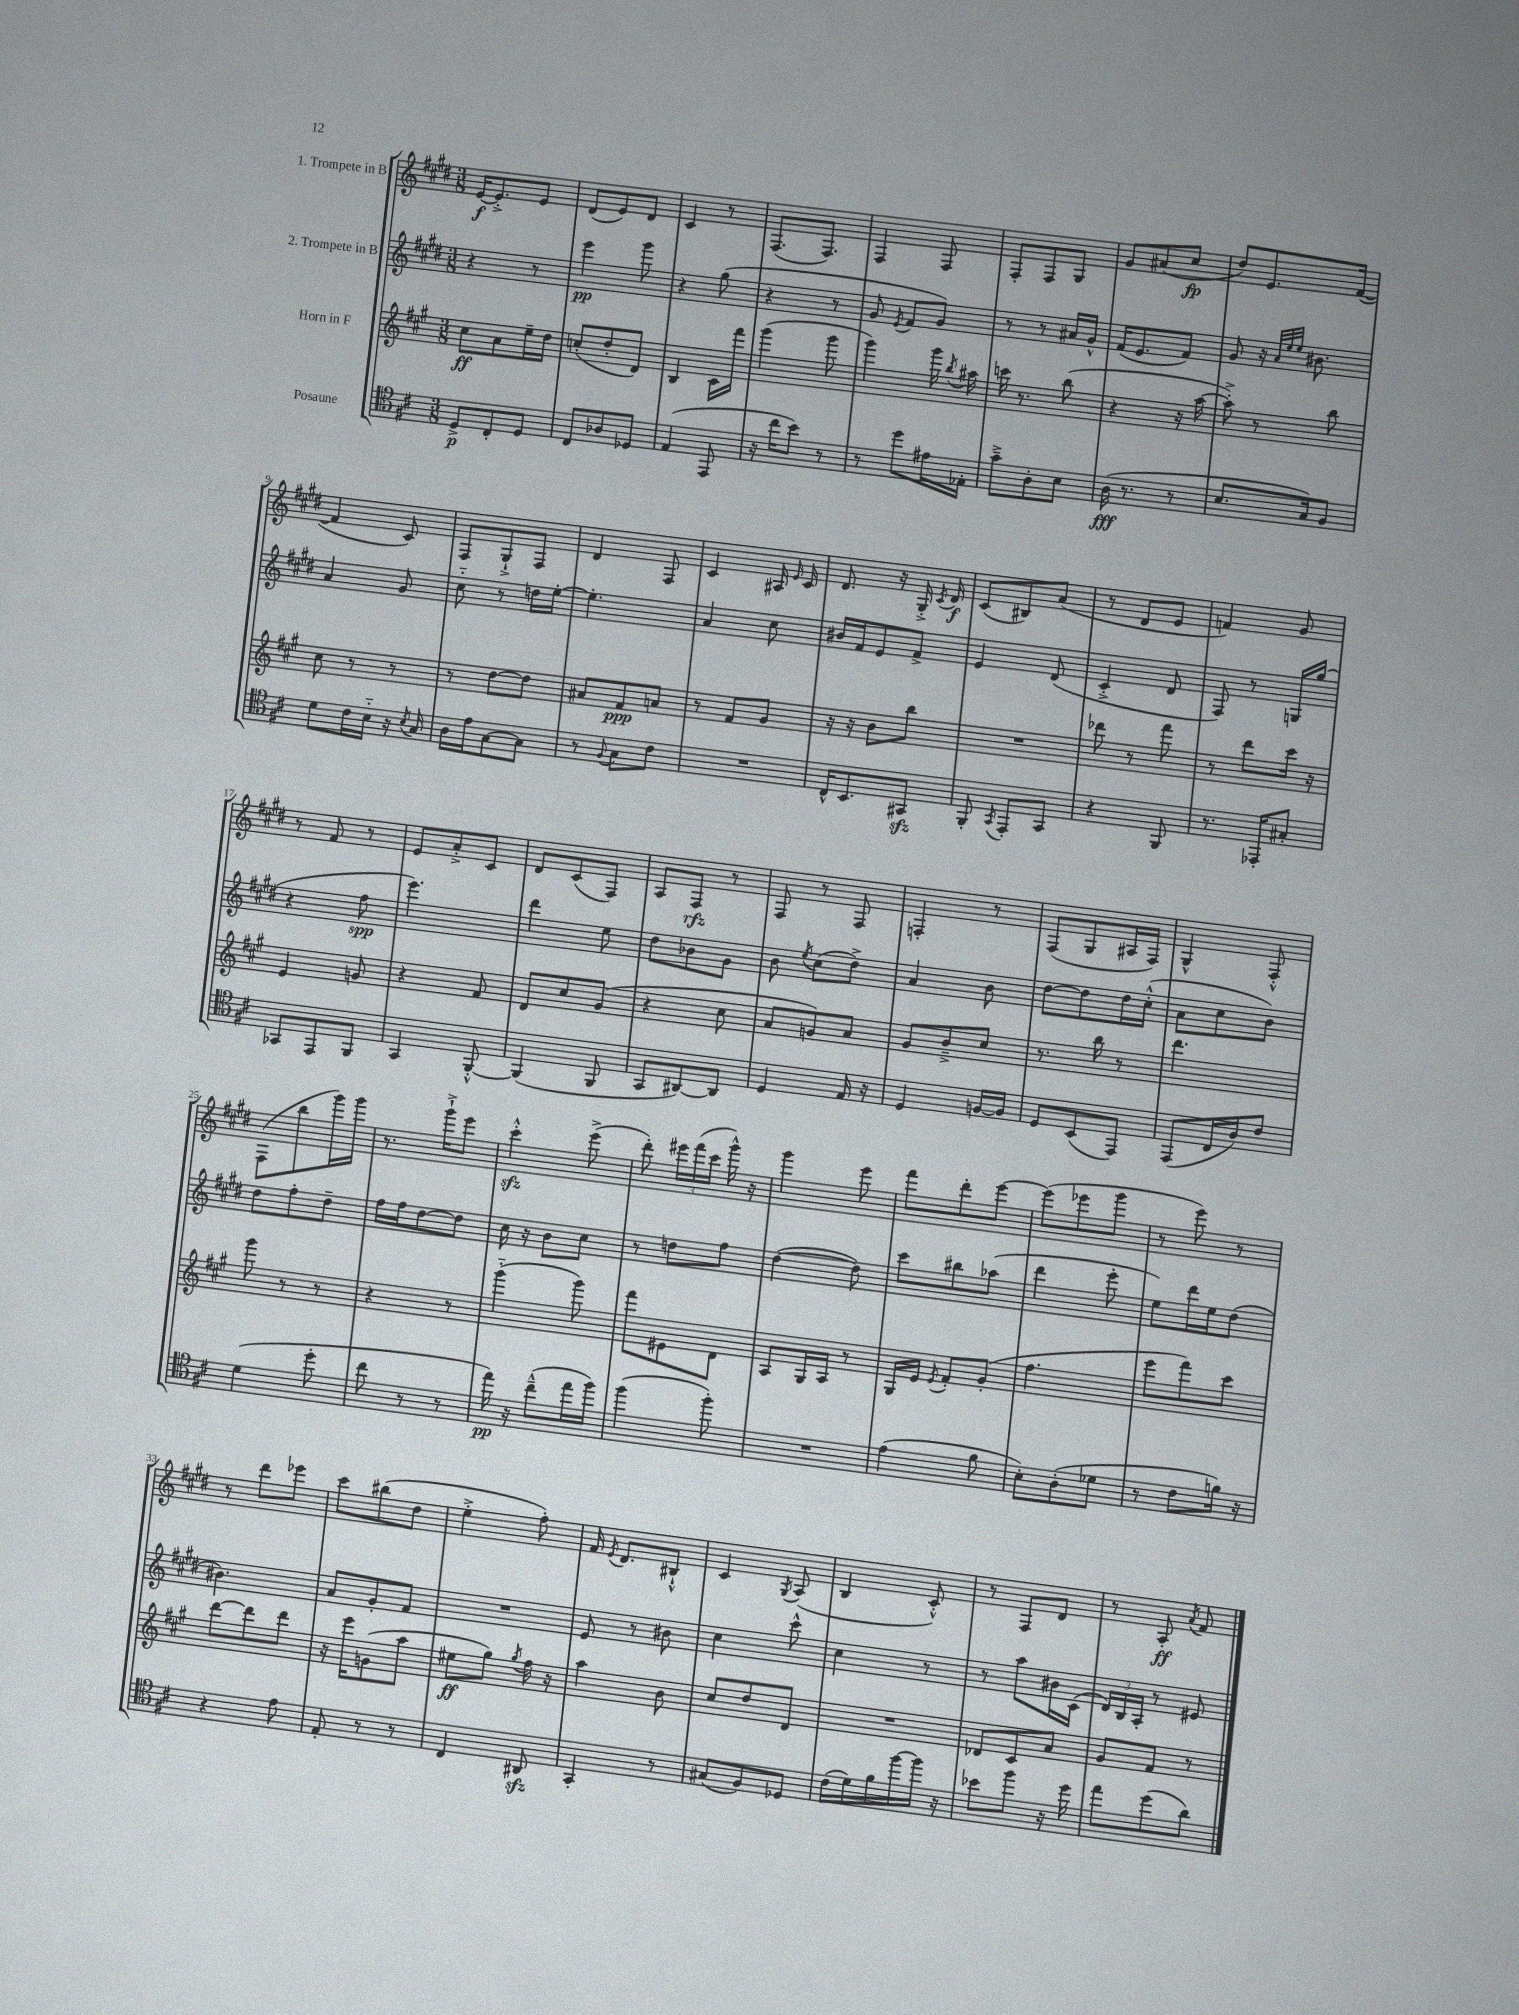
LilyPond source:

<<
\new StaffGroup <<
\new Staff = "s0" \with { instrumentName = "1. Trompete in B" } {
    \clef treble \key e \major \numericTimeSignature \time 3/8
    \autoBeamOff e'16[~\f e'8.-.-> e'8] |
    dis'8[( e'8) dis'8] |
    cis'4 r8 |
    fis8.[( fis8.]) |
    fis4 fis8 |
    fis8[-. fis8 gis8] |
    gis'8[ ais'8( cis''8]\fp |
    dis''8[) e'8. fis'16]~( |
    fis'4 cis'8) |
    fis8[ gis8-!-> fis8] |
    dis'4 fis8 |
    cis'4 ais16 \grace { e'16 } cis'16 |
    dis'8. r16 gis16-.-> \acciaccatura { cis'8 } dis'16\f |
    cis'8[( bis8) a'8]( |
    r8 dis'8[ e'8] |
    f'4) gis'8 |
    r8 fis'8 r8 |
    e'8[ a'8-.-> cis'8] |
    dis'8[ cis'8( fis8]) |
    a8[ fis8]\rfz r8 |
    fis8 r8 fis8 |
    f4-. r8 |
    fis8[( gis8 ais16 fis16]) |
    gis4-^ fis8-.-^ |
    fis8[( b''8 gis'''16) gis'''16] |
    r8. gis'''16[-!-> e'''8] |
    cis'''4-.-^\sfz e'''8->( |
    dis'''8-.) \tuplet 3/2 { eis'''16[ fis'''16( cis'''16] } gis'''16-^) r16 |
    gis'''4 e'''8 |
    fis'''8[ dis'''8-. e'''8]~ |
    e'''8[( ees'''8 gis'''8] |
    r8 e'''8) r8 |
    r8 dis'''8[ ees'''8] |
    cis'''8[ bis''8( dis''8] |
    e''4-.-> fis''8-.) |
    fis'16 \acciaccatura { e'8 } dis'8.[ bis8]-!-^ |
    cis'4 \acciaccatura { gis8 } a8( |
    b4 cis'8-.-^) |
    r8 fis8[ dis'8] |
    r8 a8-.\ff \acciaccatura { a'8 } fis'8 \bar "|." |
}
\new Staff = "s1" \with { instrumentName = "2. Trompete in B" } {
    \clef treble \key e \major \numericTimeSignature \time 3/8
    \autoBeamOff r4 r8 |
    e'''4\pp gis'''8 |
    r4 gis''8( |
    r4 r8 |
    gis'8 \acciaccatura { e'8 } fis'8[ gis'8]) |
    r8 r8 ais'16[ gis'16]-^ |
    fis'16[( e'8. fis'8]) |
    gis'8 r16 \grace { a'32[ e''32 e''32] } bis'8. |
    a'4 gis'8 |
    cis''8-_ r8 d''16[ e''16]~-. |
    e''4.-. |
    a'4 cis''8 |
    bis'16[ fis'16 e'8 fis'8]-> |
    e'4 dis'8( |
    cis'4-.-> dis'8 |
    fis8) r8 g16[ gis''16]( |
    r4 fis''8\spp |
    e'''4.) |
    dis'''4 e''8 |
    dis''8[ bes'8 gis'8] |
    b'8 \acciaccatura { e''8 } cis''8[( dis''8]->) |
    a'4 b'8 |
    dis''8[~ dis''8 dis''16 cis''16]-.-^( |
    a'8[ cis''8 b'8]) |
    dis''8[ fis''8-. dis''8]-- |
    fis''16[ fis''16 dis''8~ dis''8] |
    cis''16 r16 b'8[ cis''8] |
    r8 d''8[ fis''8] |
    dis''4~( dis''8) |
    cis'''8[ bis''8 aes''8]( |
    dis'''4 e'''8-. |
    e''8[) dis'''16 e''16 dis''8]( |
    bis'4.) |
    a'8[ gis'8-. fis'8] |
    R4. |
    e'8 r8 bis'8 |
    cis''4 cis'''8-^ |
    cis''4 r8 |
    r8 a''8[ bis'16 cis'16]( |
    \tuplet 3/2 { dis'16[) b16 a16]-. } r8 eis'8 \bar "|." |
}
\new Staff = "s2" \with { instrumentName = "Horn in F" } {
    \clef treble \key a \major \numericTimeSignature \time 3/8
    \autoBeamOff cis''8[\ff a'8 e''16-- d''16] |
    c''8[-.( d''8-. d'8]) |
    b4 cis'16[ fis'''16] |
    gis'''4( gis'''8 |
    gis'''4) gis'''16 \acciaccatura { b''8 } ais''16 |
    c'''16 r8. b''8( |
    r4 r16 a''16~ |
    a''8-.->) r8 b''8 |
    cis''8 r8 r8 |
    r8 d''8[~ d''8] |
    ais'8[ fis'8\ppp a'8] |
    r8 fis'8[ gis'8] |
    r16 r16 b'8[ b''8] |
    R4. |
    des'''8 r8 fis'''8 |
    r8 d'''8[ cis'''16] r16 |
    e'4 g'8 |
    r4 fis'8 |
    d'8[ cis''8 gis'8]( |
    r4 cis''8 |
    a'8[ g'8) a'8] |
    gis'8[ b'8---> cis''8] |
    r8. b''16 r8 |
    d'''4. |
    gis'''8 r8 r8 |
    r4 r8 |
    gis'''4-_( gis'''8) |
    fis'''8[ eis'8 d'8] |
    a8[ gis16 a16] r8 |
    gis16[ e'16] \acciaccatura { e'8 } fis'8[-. gis'8]-.( |
    fis''4. |
    e'''8[ fis'''8) cis'''8] |
    d'''8[~ d'''8 d'''8] |
    r16 e'''16[ g'8( a''8] |
    eis''8[\ff gis''8]) \acciaccatura { gis''8 } fis''16 r16 |
    a''4 b'8 |
    cis''8[ d''8 d'8] |
    R4. |
    des'8[ cis'8 a'8] |
    gis'8[ fis'8] r8 \bar "|." |
}
\new Staff = "s3" \with { instrumentName = "Posaune" } {
    \clef tenor \key d \major \numericTimeSignature \time 3/8
    \autoBeamOff d8[->\p cis8-. d8] |
    cis8[ aes8 des8] |
    e4( e,8 |
    r16 cis''16[ b'8]) r8 |
    r8 d''8[ eis'16 ees16]-. |
    g'8[---> a8-. b8] |
    a16\fff( r8. r8 |
    b8.[ g16) fis8] |
    d'8[ cis'16 b16]-_ r16 \acciaccatura { b8 } g16 |
    a16[ e'16 g8~ g8] |
    r8 \appoggiatura { fis8 } g8[ cis'8] |
    R4. |
    cis16[-^ b,8. gis,8]\sfz |
    fis,8-. \acciaccatura { g,8 } e,8[-. g,8] |
    r4 fis,8 |
    r8. ees,16[-. gis8]-. |
    ges,8[ e,8 fis,8] |
    g,4 fis,8~-.-^ |
    fis,4( fis,8 |
    g,8[ ais,8~) ais,8] |
    d4 e16 r16 |
    d4 f16[~ f16] |
    d8[ b,8( e,8]) |
    e,8[( cis16 a16) cis'8] |
    d'4( d''8-. |
    cis''8 r8 r8 |
    e''16\pp) r16 cis''8[---^( e''16 fis''16]) |
    fis''4( fis''8-.) |
    R4. |
    e'4( fis'8 |
    b8[-.) a8-.( des'8] |
    r8 cis'8[ f'16]) r16 |
    r4 e'8 |
    e8-. r8 r8 |
    cis4 ais,8\sfz |
    g,4-. r8 |
    gis8[( fis8) des8] |
    cis'16[( d'16) fis'16 fis''16~ fis''16] r16 |
    bes'8[ fis''8] r16 d''16 |
    e''8[ d''8( a'8]) \bar "|." |
}
>>
>>
